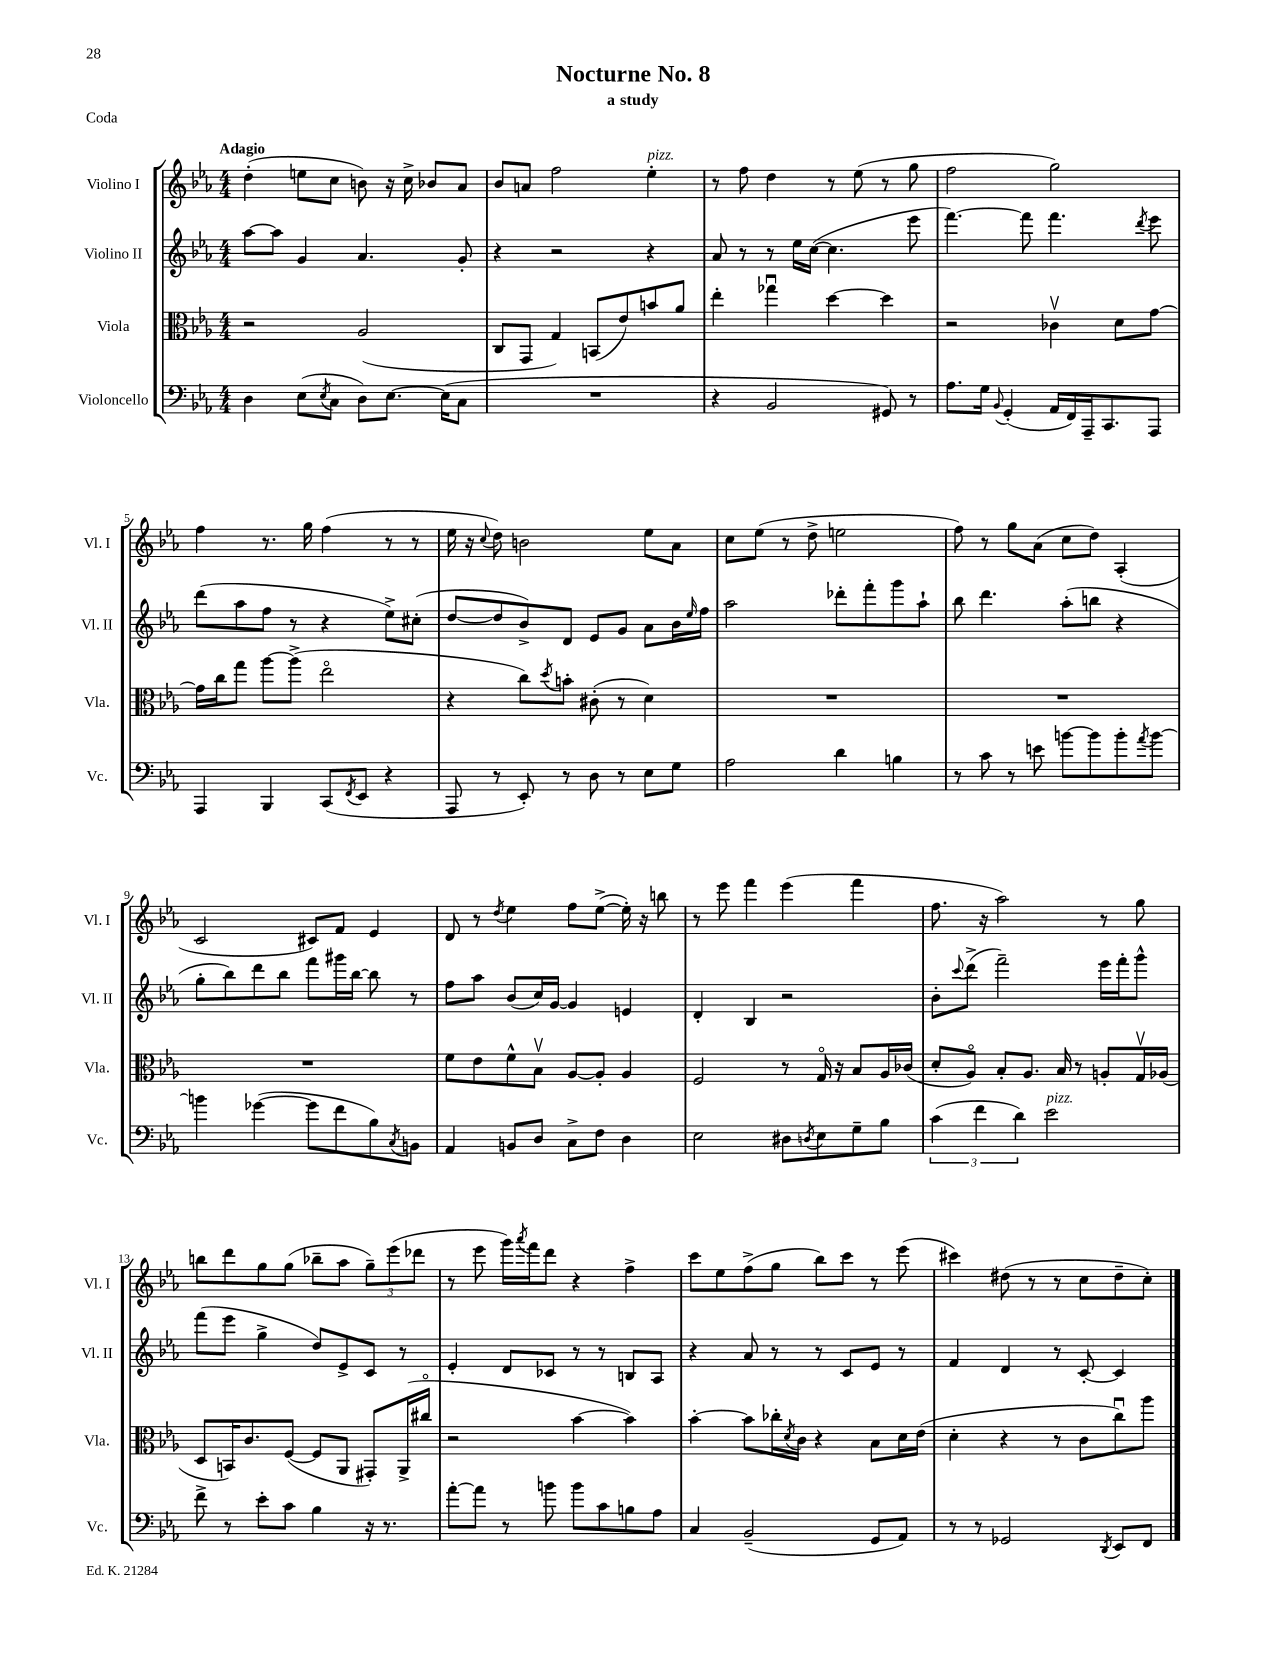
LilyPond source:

\header { title = "Nocturne No. 8" subtitle = "a study" piece = "Coda" }
<<
\new StaffGroup <<
\new Staff = "s0" \with { instrumentName = "Violino I" shortInstrumentName = "Vl. I" } {
    \clef treble \key ees \major \numericTimeSignature \time 4/4 \tempo "Adagio"
    d''4-.( e''8 c''8 b'8) r16 c''16-> bes'8 aes'8 |
    bes'8 a'8 f''2 ees''4-.^\markup { \italic "pizz." } |
    r8 f''8 d''4 r8 ees''8( r8 g''8 |
    f''2 g''2) |
    f''4 r8. g''16 f''4( r8 r8 |
    ees''16 r16 \appoggiatura { c''8 } d''8) b'2 ees''8 aes'8 |
    c''8 ees''8( r8 d''8-> e''2 |
    f''8) r8 g''8 aes'8( c''8 d''8) aes4-.( |
    c'2 cis'8) f'8 ees'4 |
    d'8 r8 \acciaccatura { d''8 } ees''4 f''8 ees''8~->( ees''16-.) r16 b''8 |
    r8 ees'''8 f'''4 ees'''4( f'''4 |
    f''8. r16 aes''2) r8 g''8 |
    b''8 d'''8 g''8 g''8( bes''8-- aes''8 \tuplet 3/2 { g''8--) ees'''8( des'''8 } |
    r8 ees'''8 g'''16) \acciaccatura { aes'''8 } f'''16 d'''8 r4 f''4-> |
    c'''8 ees''8 f''8->( g''8 bes''8) c'''8 r8 ees'''8( |
    cis'''4) dis''8( r8 r8 c''8 dis''8-- c''8-.) \bar "|." |
}
\new Staff = "s1" \with { instrumentName = "Violino II" shortInstrumentName = "Vl. II" } {
    \clef treble \key ees \major \numericTimeSignature \time 4/4
    aes''8~ aes''8 g'4 aes'4. g'8-. |
    r4 r2 r4 |
    aes'8 r8 r8 ees''16 c''16~( c''4. ees'''8 |
    f'''4.~) f'''8 f'''4. \acciaccatura { d'''8 } ees'''8 |
    d'''8( aes''8 f''8 r8 r4 ees''8->) cis''8-.( |
    d''8~ d''8 bes'8->) d'8 ees'8 g'8 aes'8 bes'16 \grace { ees''16 } f''16 |
    aes''2 des'''8-. f'''8-. g'''8 aes''8-! |
    bes''8 d'''4. aes''8-.( b''8 r4 |
    g''8-. bes''8) d'''8 bes''8 f'''8 gis'''16 bes''16~ bes''8 r8 |
    f''8 aes''8 bes'8( c''16) g'16~ g'4 e'4 |
    d'4-. bes4 r2 |
    bes'8-. \appoggiatura { c'''8 } d'''8->( f'''2--) ees'''16 f'''16-. g'''8-^ |
    f'''8( ees'''8 g''4-> d''8) ees'8-> c'8 r8 |
    ees'4-. d'8 ces'8 r8 r8 b8 aes8 |
    r4 aes'8 r8 r8 c'8 ees'8 r8 |
    f'4 d'4 r8 c'8~-. c'4 \bar "|." |
}
\new Staff = "s2" \with { instrumentName = "Viola" shortInstrumentName = "Vla." } {
    \clef alto \key ees \major \numericTimeSignature \time 4/4
    r2 aes2( |
    c8 g,8 g4) b,8( ees'8) b'8 aes'8 |
    ees''4-. ges''4\downbow d''4~ d''4 |
    r2 ces'4\upbow d'8 g'8~ |
    g'16 c''16 g''8 aes''8~ aes''8->( ees''2\flageolet |
    r4 c''8) \acciaccatura { d''8 } b'8-. cis'8-.( r8 d'4) |
    R1 |
    R1 |
    R1 |
    f'8 ees'8 f'8-^ bes8\upbow aes8~ aes8-. aes4 |
    f2 r8 g16\flageolet r16 bes8 aes16 ces'16( |
    d'8-. aes8\flageolet) bes8-. aes8. bes16 r8 a8-. g16\upbow aes16( |
    d8 b,16) c'8. f8~( f8 aes,8 gis,8-.) aes,16->( cis''16\flageolet |
    r2 bes'4~ bes'4) |
    bes'4~-. bes'8 ces''16-. \acciaccatura { d'8 } c'16 r4 bes8 d'16 ees'16( |
    d'4-. r4 r8 c'8 c''8\downbow) aes''8 \bar "|." |
}
\new Staff = "s3" \with { instrumentName = "Violoncello" shortInstrumentName = "Vc." } {
    \clef bass \key ees \major \numericTimeSignature \time 4/4
    d4 ees8( \acciaccatura { ees8 } c8 d8) ees8.~ ees16( c8 |
    R1 |
    r4 bes,2 gis,8) r8 |
    aes8. g16 \appoggiatura { bes,8 } g,4-.( aes,16 f,16) aes,,16-- c,8. aes,,8 |
    aes,,4 bes,,4 c,8( \acciaccatura { f,8 } ees,8 r4 |
    aes,,8 r8 ees,8-.) r8 d8 r8 ees8 g8 |
    aes2 d'4 b4 |
    r8 c'8 r8 e'8 b'8~ b'8 b'8-. \acciaccatura { aes'8 } b'8~ |
    b'4 ges'4~( ges'8 f'8 bes8) \acciaccatura { c8 } b,8 |
    aes,4 b,8 d8 c8-> f8 d4 |
    ees2 dis8 \acciaccatura { d8 } ees8 g8-- bes8 |
    \tuplet 3/2 { c'4( f'4 d'4) } ees'2^\markup { \italic "pizz." } |
    f'8-> r8 ees'8-. c'8 bes4 r16 r8. |
    aes'8~-. aes'8 r8 b'8 b'8 c'8 b8 aes8 |
    c4 bes,2--( g,8 aes,8) |
    r8 r8 ges,2 \acciaccatura { d,8 } ees,8 f,8 \bar "|." |
}
>>
>>
